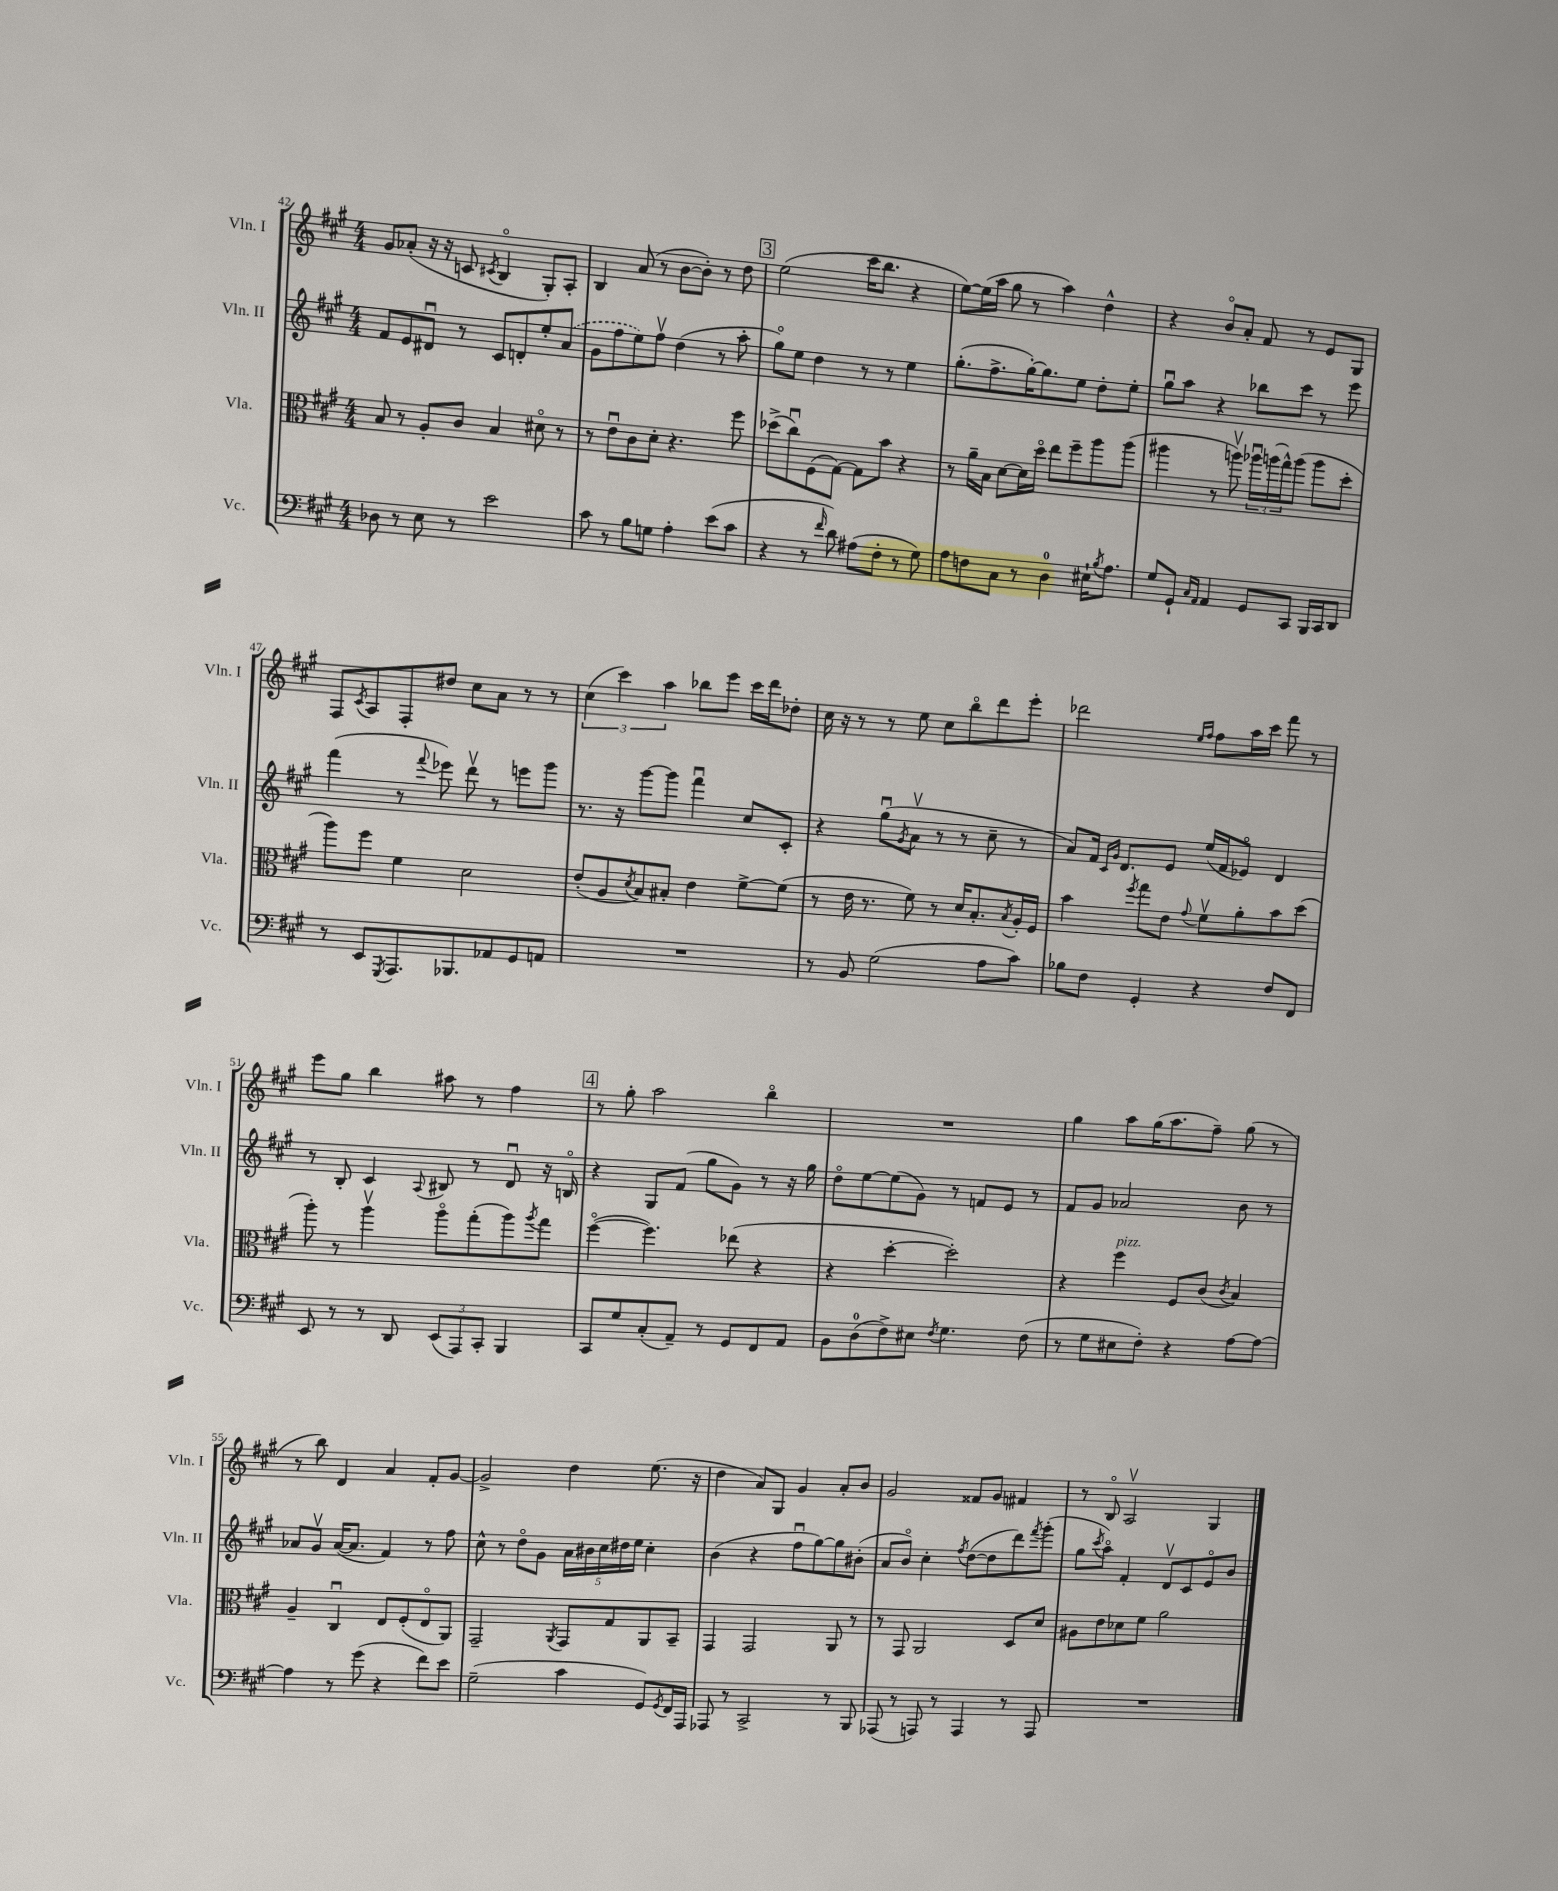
<<
\new StaffGroup <<
\new Staff = "s0" \with { instrumentName = "Vln. I" shortInstrumentName = "Vln. I" } {
    \clef treble \key a \major \numericTimeSignature \time 4/4
    gis'8 aes'8-.( r16 r16 c'8 \acciaccatura { cis'8 } b4\flageolet gis8-.) a8-. |
    b4 a'8( r8 b'8~ b'8-.) r8 d''8 |
    \mark \markup { \box "3" } e''2( cis'''16 b''8. r4 |
    e''8~) e''16( a''16 gis''8 r8 a''4) d''4-^ |
    r4 b'8\flageolet a'8-. fis'8 r8 e'8 gis8 |
    fis8 \acciaccatura { cis'8 } a8 fis8-. dis''8 cis''8 a'8 r8 r8 |
    \tuplet 3/2 { cis''4( cis'''4) a''4 } bes''8 e'''8 cis'''16 d'''16 des''8-. |
    cis''16 r16 r8 r8 e''8 cis''8 b''8\flageolet d'''8 e'''8-. |
    des'''2 \grace { e''16 fis''16 } fis''8 a''16 cis'''16 fis'''8 r8 |
    e'''8 gis''8 b''4 ais''8 r8 fis''4 |
    \mark \markup { \box "4" } r8 gis''8-. a''2 b''4\flageolet |
    R1 |
    gis''4 a''8 gis''16( a''8. fis''8--) gis''8( r8 |
    r8 b''8) d'4 a'4 fis'8-. gis'8~ |
    gis'2-> d''4 e''8.( r16 |
    d''4 a'8) gis8 gis'4 a'8-. b'8 |
    gis'2 fisis'8 gis'8 fis'4 |
    r8 b8\flageolet a2\upbow gis4 \bar "|." |
}
\new Staff = "s1" \with { instrumentName = "Vln. II" shortInstrumentName = "Vln. II" } {
    \clef treble \key a \major \numericTimeSignature \time 4/4
    fis'8 e'8 dis'8\downbow r8 cis'8 d'8-. e''8-. \once \slurDashed a'8( |
    gis'8 fis''8 e''8) fis''8\upbow d''4( r8 a''8-. |
    \mark \markup { \box "3" } gis''8\flageolet) e''8 d''4 r8 r8 e''4 |
    gis''8.-.( fis''8.-> gis''16~-.) gis''8. e''8 d''8-. e''8-. |
    gis''8\downbow a''8 r4 bes''8 cis'''8 r8 e'''8 |
    fis'''4( r8 \appoggiatura { fis'''8 } ees'''8) d'''8\upbow r8 e'''8 gis'''8 |
    r8. r16 gis'''8~ gis'''8 fis'''4\downbow cis''8 cis'8-. |
    r4 gis''8\downbow( \acciaccatura { gis'8 } a'8\upbow r8 r8 cis''8-- r8 |
    a'8) fis'16 \grace { cis'16 gis'16 } d'8. e'8 e''16( fis'16 ees'8\flageolet) d'4 |
    r8 b8-. cis'4 \appoggiatura { a8 } bis8 r8 d'8\downbow r16 b16\flageolet |
    \mark \markup { \box "4" } r4 gis8 fis'8( gis''8 gis'8) r8 r16 gis''16 |
    d''8\flageolet e''8~ e''8( gis'8) r8 f'8 e'8 r8 |
    fis'8 gis'8 aes'2 b'8 r8 |
    aes'8 gis'8\upbow aes'16~( aes'8. fis'4) r8 fis''8 |
    cis''8-^ r8 d''8\flageolet gis'8 \tuplet 5/4 { a'16 bis'16 cis''16 dis''16 e''16 } cis''4-. |
    b'4( r4 fis''8\downbow gis''8~) gis''8 bis'8-.( |
    a'8 b'8\flageolet) cis''4-. \acciaccatura { fis''8 } d''8~( d''8 d'''8) \acciaccatura { fis'''8 } gis'''8-.( |
    gis''8 \acciaccatura { cis'''8 } a''8\flageolet) fis'4-. d'8\upbow cis'8 e'8\flageolet b'8 \bar "|." |
}
\new Staff = "s2" \with { instrumentName = "Vla." shortInstrumentName = "Vla." } {
    \clef alto \key a \major \numericTimeSignature \time 4/4
    b8 r8 a8-. cis'8 b4 dis'8\flageolet r8 |
    r8 e'8\downbow cis'8 d'8-. r4. fis''8 |
    \mark \markup { \box "3" } des''8->( cis''8\downbow) fis8( gis8~) gis8 b'8 r4 |
    r8 a'16-- b16 d'8~ d'16 d''16\flageolet e''8 fis''8-- a''8 a''8( |
    ais''4 r8 a''8\upbow) \tuplet 3/2 { aes''16\downbow a''16( gis''16-^) } a''8( a''8 d''8-. |
    a''8) fis''8 fis'4 d'2 |
    e'8-.( a8 \acciaccatura { d'8 } b8) bis8-. e'4 fis'8~-> fis'8( |
    r8 e'16 r8. fis'8) r8 d'16 b8.-. \acciaccatura { b8 } a16-. fis16 |
    b'4 \acciaccatura { fis''8 } gis''8 e'8 \appoggiatura { gis'8 } fis'8\upbow a'8-. b'8 d''8( |
    a''8-.) r8 a''4\upbow a''8\flageolet gis''8-.( a''8) \acciaccatura { a''8 } gis''8 |
    \mark \markup { \box "4" } fis''4~\flageolet( fis''4.) ees''8( r4 |
    r4 d''4~-. d''2-.) |
    r4 fis''4^\markup { \italic "pizz." } fis8 cis'8( \acciaccatura { cis'8 } b4) |
    a4-- cis4\downbow e8 fis8-.( e8\flageolet a,8) |
    gis,2-- \acciaccatura { a,8 } gis,8 gis8 a,8 b,8-- |
    gis,4 gis,2 a,8 r8 |
    r8 gis,8 a,2 d8 d'8 |
    ais8 e'8 des'8 fis'8 a'2 \bar "|." |
}
\new Staff = "s3" \with { instrumentName = "Vc." shortInstrumentName = "Vc." } {
    \clef bass \key a \major \numericTimeSignature \time 4/4
    des8 r8 e8 r8 e'2 |
    cis'8 r8 b8 g8 a4-. e'8( cis'8 |
    \mark \markup { \box "3" } r4 r8 \grace { fis'16 } d'8) ais8( fis8-. r8 gis8) |
    a8 f8 cis8 r8 d4-0 eis16-! \acciaccatura { b8 } a8. |
    gis8 gis,8-! \grace { cis16 a,16 } a,4 gis,8 cis,8 b,,16 cis,16 d,8 |
    r8 e,8 \acciaccatura { gis,,8 } a,,8. bes,,8. aes,8 gis,8 a,8 |
    R1 |
    r8 b,8 gis2( a8 cis'8) |
    bes8 fis8 gis,4-. r4 fis8 fis,8 |
    e,8 r8 r8 d,8 \tuplet 3/2 { e,8( a,,8) cis,8-. } b,,4 |
    \mark \markup { \box "4" } cis,8 gis8 cis8-.( a,8--) r8 gis,8 fis,8 a,8 |
    b,8 d8-0( fis8->) eis8 \acciaccatura { fis8 } gis4. fis8( |
    r8 gis8 eis8 fis8-.) r4 a8~ a8~ |
    a4 r8 gis'8( r4 fis'8) e'8 |
    gis2--( cis'4 gis,8) \acciaccatura { gis,8 } fis,16 a,,16 |
    aes,,8 r8 cis,2-> r8 b,,8 |
    aes,,8( r8 a,,8) r8 a,,4 r8 a,,8 |
    R1 \bar "|." |
}
>>
>>
\layout { \context { \Score currentBarNumber = #42 } }
